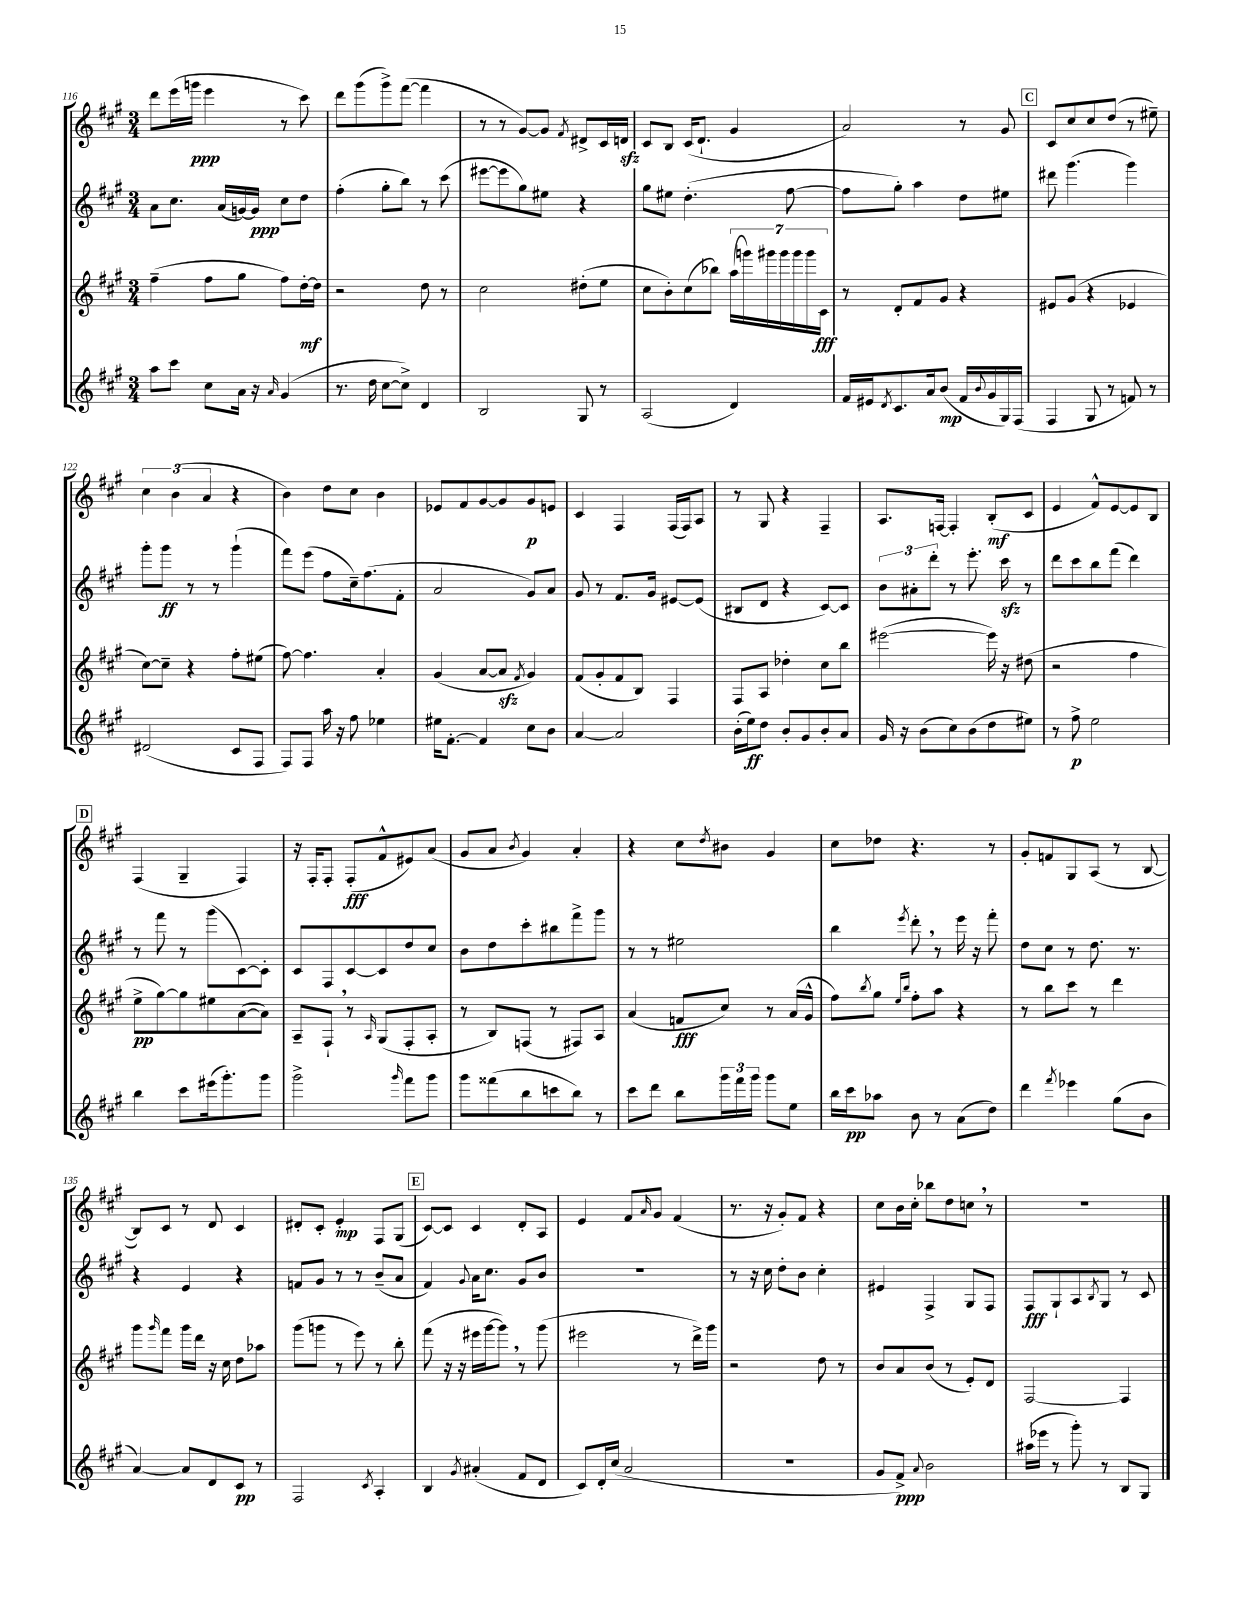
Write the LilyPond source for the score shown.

<<
\new StaffGroup <<
\new Staff = "s0" {
    \clef treble \key a \major \numericTimeSignature \time 3/4
    d'''8 e'''16( g'''16\ppp e'''4 r8 cis'''8) |
    d'''8 gis'''8( gis'''8->) fis'''8~( fis'''4 |
    r8 r8 gis'8~) gis'8 \acciaccatura { fis'8 } dis'8-> cis'16 d'16\sfz |
    cis'8 b8 cis'16( d'8.-! gis'4 |
    a'2) r8 gis'8 |
    \mark \markup { \box "C" } cis'8 cis''8 cis''8 d''8( r8 eis''8--) |
    \tuplet 3/2 { cis''4 b'4( a'4 } r4 |
    b'4) d''8 cis''8 b'4 |
    ees'8 fis'8 gis'8~ gis'8 gis'8\p e'8 |
    cis'4 fis4 fis16( fis16) a8 |
    r8 gis8 r4 fis4-- |
    a8. f16~ f4-. b8-.\mf( cis'8 |
    e'4 fis'8-^) e'8~ e'8 b8 |
    \mark \markup { \box "D" } fis4( gis4-- fis4) |
    r16 fis16-. fis8-. fis8-.\fff( fis'8-^ eis'8) a'8( |
    gis'8 a'8 \acciaccatura { b'8 } gis'4) a'4-. |
    r4 cis''8 \acciaccatura { d''8 } bis'8 gis'4 |
    cis''8 des''8 r4. r8 |
    gis'8-. f'8 gis8 a8( r8 b8~ |
    b8) cis'8 r8 d'8 cis'4 |
    dis'8-. cis'8-. e'4-.\mp fis8 gis8( |
    \mark \markup { \box "E" } cis'8~) cis'8 cis'4 d'8-. a8 |
    e'4 fis'8 \grace { a'16 } gis'8 fis'4( |
    r8. r16 gis'8-.) fis'8 r4 |
    cis''8 b'16 cis''16-. bes''8 d''8 c''8 \breathe r8 |
    R2. \bar "|." |
}
\new Staff = "s1" {
    \clef treble \key a \major \numericTimeSignature \time 3/4
    a'8 cis''8. a'16( g'16~) g'16\ppp cis''8 d''8 |
    fis''4-.( gis''8-. b''8) r8 cis'''8( |
    eis'''8~ eis'''8 gis''8) eis''8 r4 |
    gis''8 eis''8 d''4.-.( fis''8~ |
    fis''8 gis''8-.) a''4 d''8 eis''8 |
    \mark \markup { \box "C" } dis'''8 gis'''4.( gis'''4) |
    gis'''8-. gis'''8\ff r8 r8 gis'''4-!( |
    fis'''8) e'''8( fis''8 cis''16--) fis''8.( fis'8-. |
    a'2 gis'8) a'8 |
    gis'8 r8 fis'8. gis'16 eis'8~ eis'8( |
    bis8 d'8 r4 cis'8~) cis'8 |
    \tuplet 3/2 { b'8 ais'8-. d'''8-. } r8 e'''8.-. cis'''16\sfz r8 |
    d'''8 cis'''8 b''8 fis'''8( d'''4) |
    \mark \markup { \box "D" } r8 fis'''8 r8 gis'''8( cis'8~) cis'8-. |
    cis'8 fis8 cis'8~ cis'8 d''8 cis''8 |
    b'8 d''8 cis'''8-. bis''8 fis'''8-> gis'''8 |
    r8 r8 eis''2 |
    b''4 \acciaccatura { e'''8 } d'''8-. \breathe r8 e'''16 r16 fis'''8-. |
    d''8 cis''8 r8 d''8. r8. |
    r4 e'4 r4 |
    f'8 gis'8 r8 r8 b'8--( a'8 |
    \mark \markup { \box "E" } fis'4) \appoggiatura { gis'8 } a'16 cis''8. gis'8 b'8 |
    R2. |
    r8 r16 cis''16 d''8-. b'8 cis''4-. |
    eis'4 fis4-> gis8 fis8 |
    fis8\fff gis8-! a8 \acciaccatura { b8 } gis8 r8 cis'8 \bar "|." |
}
\new Staff = "s2" {
    \clef treble \key a \major \numericTimeSignature \time 3/4
    fis''4--( fis''8 gis''8 fis''8) d''16~-.\mf d''16 |
    r2 d''8 r8 |
    cis''2 dis''8-.( e''8 |
    cis''8 b'8-.) cis''8( bes''8) \tuplet 7/4 { a''16( g'''16) gis'''16 gis'''16 gis'''16 gis'''16 cis'16\fff } |
    r8 d'8-. fis'8 gis'8 r4 |
    \mark \markup { \box "C" } eis'8 gis'8( r4 ees'4 |
    cis''8~) cis''8-- r4 fis''8-. eis''8( |
    fis''8~) fis''4. a'4-. |
    gis'4( a'8~ a'8\sfz \acciaccatura { fis'8 } gis'4) |
    fis'8( gis'8-. fis'8 b8) fis4 |
    fis8 a8 des''4-. cis''8 b''8 |
    eis'''2~( eis'''16) r16 dis''8( |
    r2 fis''4 |
    \mark \markup { \box "D" } e''8->\pp gis''8~) gis''8 eis''8 a'8~( a'8) |
    a8-- fis8-! \breathe r8 \grace { a16 } gis8( fis8-. a8-. |
    r8 b8) f8( r8 fis8) a8 |
    a'4( f'8\fff cis''8) r8 a'16( gis'16-^ |
    fis''8) \acciaccatura { b''8 } gis''8 \grace { e''16 b''16 } fis''8-. a''8 r4 |
    r8 b''8 cis'''8 r8 d'''4 |
    gis'''8 \grace { gis'''16 } fis'''8 gis'''16 d'''16 r16 cis''16 d''8 aes''8 |
    gis'''8( g'''8 r8 e'''8) r8 b''8-. |
    \mark \markup { \box "E" } fis'''8( r16 r16 eis'''16 gis'''16~ gis'''8) \breathe r8 gis'''8( |
    eis'''2 r8 d'''16->) gis'''16 |
    r2 d''8 r8 |
    b'8 a'8 b'8( r8 e'8-.) d'8 |
    fis2~ fis4 \bar "|." |
}
\new Staff = "s3" {
    \clef treble \key a \major \numericTimeSignature \time 3/4
    a''8 cis'''8 cis''8 a'16 r16 \grace { a'16 } gis'4( |
    r8. d''16 cis''8~ cis''8->) d'4 |
    b2 gis8 r8 |
    a2( d'4) |
    fis'16 eis'16 \acciaccatura { d'8 } cis'8. a'16 b'8\mp( fis'16 \appoggiatura { b'8 } gis'16 gis16) fis16( |
    \mark \markup { \box "C" } fis4 gis8 r8 f'8) r8 |
    dis'2( cis'8 fis8 |
    fis8) fis8 a''16 r16 fis''8 ees''4 |
    eis''16 fis'8.~-. fis'4 cis''8 b'8 |
    a'4~ a'2 |
    b'16-.( e''16\ff) d''8 b'8-. gis'8 b'8-. a'8 |
    gis'16 r16 b'8( cis''8) b'8( d''8 eis''8) |
    r8 fis''8->\p e''2 |
    \mark \markup { \box "D" } b''4 cis'''8 eis'''16( gis'''8.-.) gis'''8 |
    gis'''2-> \grace { gis'''16 } fis'''8 gis'''8 |
    gis'''8 fisis'''8( b''8 c'''8 b''8) r8 |
    cis'''8 d'''8 b''8 \tuplet 3/2 { gis'''16 fis'''16 gis'''16 } gis'''8 e''8 |
    b''16 cis'''16\pp aes''8 b'8 r8 a'8( d''8) |
    d'''4 \acciaccatura { fis'''8 } ees'''4 gis''8( b'8 |
    a'4~) a'8 d'8 cis'8\pp r8 |
    fis2 \acciaccatura { cis'8 } a4-. |
    \mark \markup { \box "E" } b4 \acciaccatura { gis'8 } ais'4-.( fis'8 d'8 |
    cis'8) d'16-. cis''16( a'2 |
    R2. |
    gis'8 fis'8->\ppp) \appoggiatura { a'8 } b'2 |
    ais''16( ees'''16 r8 gis'''8-.) r8 b8 gis8 \bar "|." |
}
>>
>>
\layout { \context { \Score currentBarNumber = #116 } }
